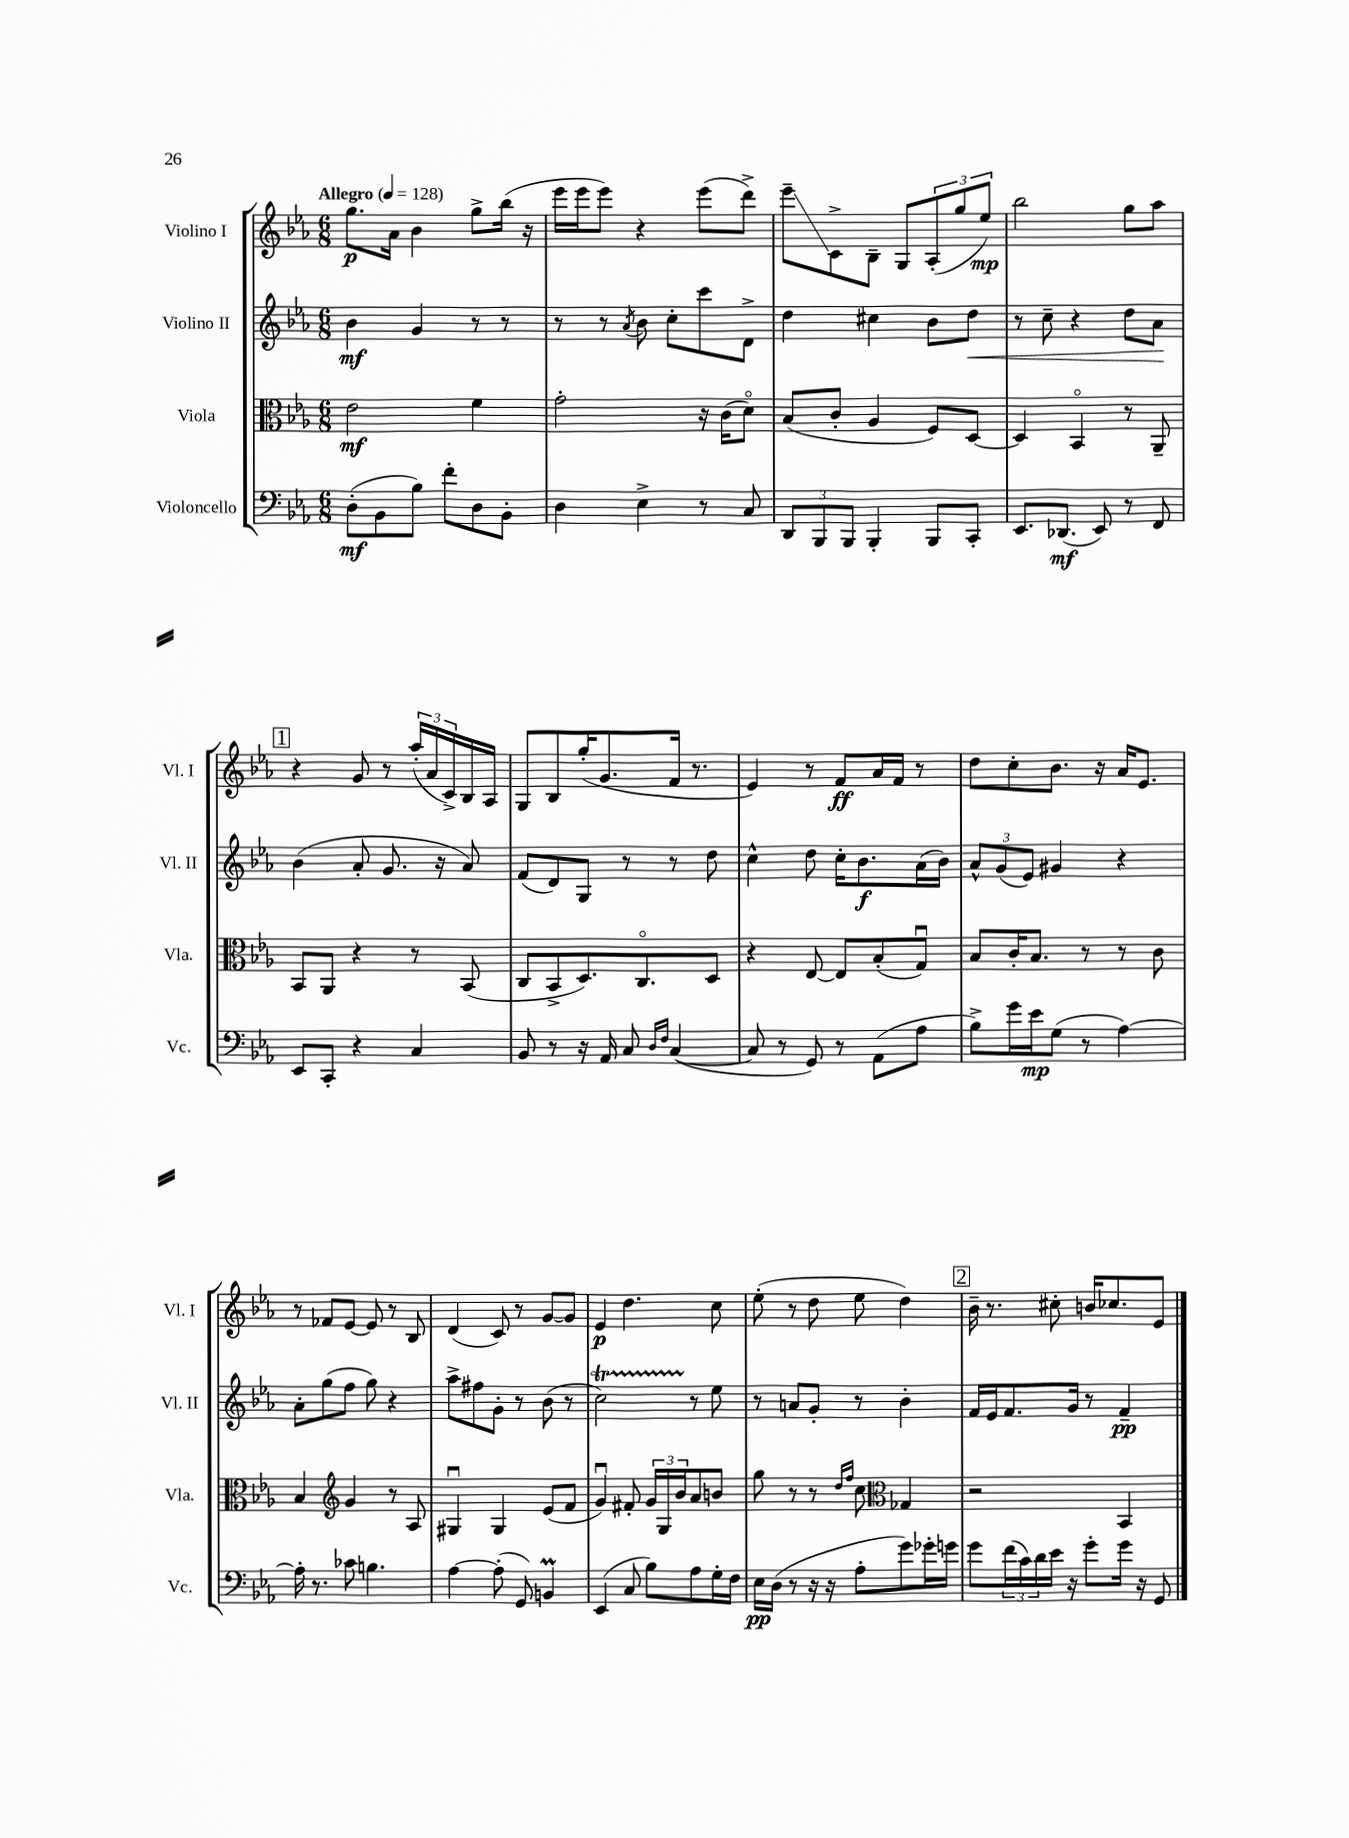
<<
\new StaffGroup <<
\new Staff = "s0" \with { instrumentName = "Violino I" shortInstrumentName = "Vl. I" } {
    \clef treble \key ees \major \numericTimeSignature \time 6/8 \tempo "Allegro" 4 = 128
    g''8.\p aes'16 bes'4 g''8-> bes''16( r16 |
    ees'''16 ees'''16 ees'''8) r4 ees'''8( d'''8->) |
    ees'''8--\glissando c'8-> bes8-- g8 \tuplet 3/2 { aes8-.( g''8 ees''8\mp) } |
    bes''2 g''8 aes''8 |
    \mark \markup { \box "1" } r4 g'8 r8 \tuplet 3/2 { aes''16-.( aes'16 c'16->) } bes16 aes16 |
    g8 bes8 g''16-.( g'8. f'16 r8. |
    ees'4) r8 f'8\ff aes'16 f'16 r8 |
    d''8 c''8-. bes'8. r16 aes'16 ees'8. |
    r8 fes'8 ees'8~ ees'8 r8 bes8 |
    d'4( c'8) r8 g'8~ g'8 |
    ees'4\p d''4. c''8 |
    ees''8-.( r8 d''8 ees''8 d''4) |
    \mark \markup { \box "2" } bes'16-- r8. cis''8-. b'16 ces''8. ees'8 \bar "|." |
}
\new Staff = "s1" \with { instrumentName = "Violino II" shortInstrumentName = "Vl. II" } {
    \clef treble \key ees \major \numericTimeSignature \time 6/8
    bes'4\mf g'4 r8 r8 |
    r8 r8 \acciaccatura { aes'8 } bes'8 c''8-. c'''8 d'8-> |
    d''4 cis''4 bes'8 d''8\< |
    r8 c''8-- r4 d''8 aes'8\! |
    \mark \markup { \box "1" } bes'4( aes'8-. g'8. r16 aes'8) |
    f'8( d'8) g8 r8 r8 d''8 |
    c''4-^ d''8 c''16-. bes'8.\f aes'16( bes'16) |
    \tuplet 3/2 { aes'8-^ g'8( ees'8) } gis'4 r4 |
    aes'8-. g''8( f''8 g''8) r4 |
    aes''8-> fis''8 g'8-. r8 bes'8( r8 |
    c''2\startTrillSpan) r8\stopTrillSpan ees''8 |
    r8 a'8 g'8-. r8 bes'4-. |
    \mark \markup { \box "2" } f'16 ees'16 f'8. g'16 r8 f'4--\pp \bar "|." |
}
\new Staff = "s2" \with { instrumentName = "Viola" shortInstrumentName = "Vla." } {
    \clef alto \key ees \major \numericTimeSignature \time 6/8
    ees'2\mf f'4 |
    g'2-. r16 c'16( d'8\flageolet) |
    bes8( c'8-. aes4 f8) d8~ |
    d4 bes,4\flageolet r8 aes,8-- |
    \mark \markup { \box "1" } bes,8 aes,8 r4 r8 bes,8( |
    c8 bes,8-> d8.) c8.\flageolet d8 |
    r4 ees8~ ees8 bes8-.( g8\downbow) |
    bes8 c'16-. bes8. r8 r8 c'8 |
    bes4 \clef treble g'4 r8 aes8 |
    gis4\downbow gis4 ees'8( f'8 |
    g'4\downbow) fis'8-. \tuplet 3/2 { g'16 g16 bes'16 } aes'8 b'8 |
    g''8 r8 r8 \grace { d''16 f''16 } c''8 \clef alto ges4 |
    \mark \markup { \box "2" } r2 bes,4 \bar "|." |
}
\new Staff = "s3" \with { instrumentName = "Violoncello" shortInstrumentName = "Vc." } {
    \clef bass \key ees \major \numericTimeSignature \time 6/8
    d8-.\mf( bes,8 bes8) f'8-. d8 bes,8-. |
    d4 ees4-> r8 c8 |
    \tuplet 3/2 { d,8 bes,,8 bes,,8 } bes,,4-. bes,,8 c,8-. |
    ees,8. des,8.\mf( ees,8) r8 f,8 |
    \mark \markup { \box "1" } ees,8 c,8-. r4 c4 |
    bes,8 r8 r16 aes,16 c8 \grace { d16 f16 } c4~( |
    c8 r8 g,8) r8 aes,8( aes8 |
    bes8->) g'16 ees'16\mp g8( r8 aes4~) |
    aes16-. r8. ces'8 b4. |
    aes4~ aes8-.( g,8) b,4\prall |
    ees,4( c8 bes8) aes8 g16-. f16 |
    ees16\pp d16( r8 r16 r16 aes8-. g'8) ges'16-. g'16 |
    \mark \markup { \box "2" } g'8 \tuplet 3/2 { f'16( c'16) d'16 } ees'16 r16 g'8-. g'16 r16 g,8 \bar "|." |
}
>>
>>
\layout { \context { \Score \remove "Bar_number_engraver" } }
